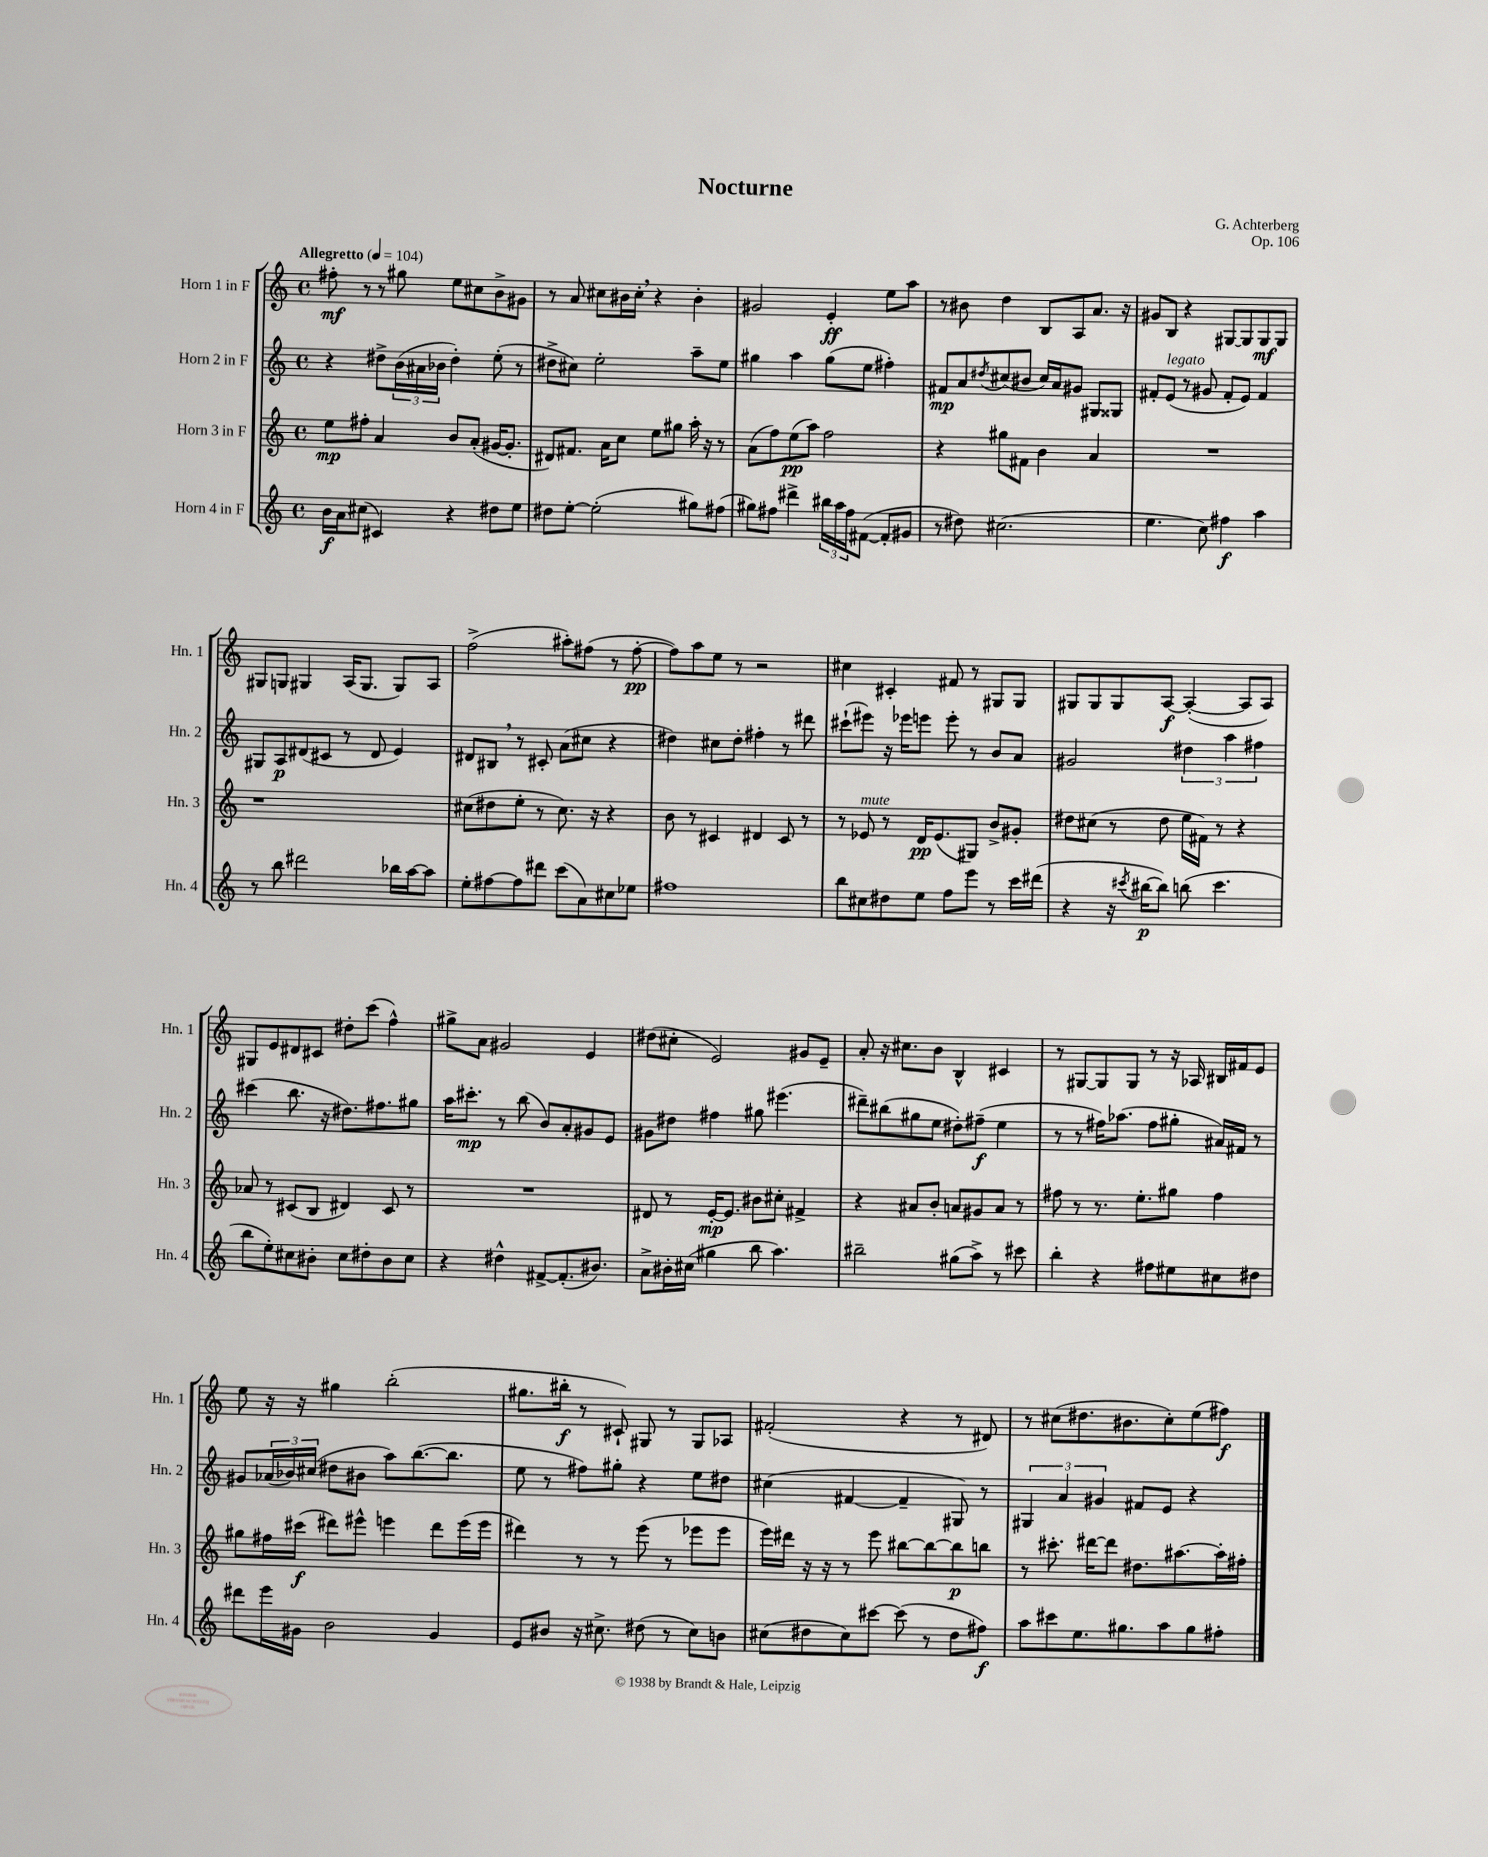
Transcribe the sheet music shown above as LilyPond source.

\header { title = "Nocturne" composer = "G. Achterberg" opus = "Op. 106" }
<<
\new StaffGroup <<
\new Staff = "s0" \with { instrumentName = "Horn 1 in F" shortInstrumentName = "Hn. 1" } {
    \clef treble \key c \major \defaultTimeSignature \time 4/4 \tempo "Allegretto" 4 = 104
    fis''8-.\mf r8 r8 gis''8 e''8 cis''8 b'8-> gis'8 |
    r8 a'8 cis''8 bis'16 cis''16-. \breathe r4 bis'4-. |
    gis'2 e'4-.\ff e''8 a''8 |
    r8 bis'8 d''4 b8 a8 a'8. r16 |
    gis'8 b8 r4 gis8~ gis8 gis8\mf gis8 |
    gis8 g8 gis4 a16( gis8. gis8) a8 |
    f''2->( ais''8-.) fis''8( r8 fis''8~-.\pp |
    fis''8) a''8 e''8 r8 r2 |
    cis''4 cis'4-. fis'8 r8 gis8 gis8 |
    gis8 gis8 gis8 a8~\f a4~-.( a8 a8) |
    gis8 e'8 dis'8 cis'8 dis''8-. c'''8( f''4-^) |
    gis''8-> a'8 gis'2 e'4 |
    dis''8( cis''8-. e'2) gis'8 e'8-- |
    a'8-. r16 cis''8. b'8 b4-^ cis'4 |
    r8 gis8~ gis8 gis8 r8 r16 aes16 bis16 fis'16 e'8 |
    e''8 r16 r16 gis''4 b''2-.( |
    gis''8. bis''16-.\f r8 cis'8-!) gis8 r8 gis8 aes8 |
    fis'2-.( r4 r8 dis'8) |
    r8 cis''8( dis''8. bis'8. cis''8-.) e''8( fis''8\f) \bar "|." |
}
\new Staff = "s1" \with { instrumentName = "Horn 2 in F" shortInstrumentName = "Hn. 2" } {
    \clef treble \key c \major \defaultTimeSignature \time 4/4
    r4 dis''8-> \tuplet 3/2 { b'16( ais'16 bes'16 } dis''4-.) e''8-.( r8 |
    dis''8-> cis''8) e''2-. a''8-- e''8 |
    gis''4 a''4 gis''8( e''8 fis''4-.) |
    fis'8\mp a'8 \acciaccatura { dis''8 } cis''8( bis'8 cis''16) a'16 gis'8 gis8 gisis8 |
    fis'8-. e'8^\markup { \italic "legato" }( r8 gis'8 fis'8-. e'8) fis'4 |
    gis8 a8\p dis'8( cis'8 r8 dis'8 e'4) |
    dis'8 bis8 \breathe r8 cis'8-. a'8( cis''8 r4 |
    dis''4) cis''8 dis''8-. fis''4-. r8 dis'''8 |
    cis'''8-!( eis'''8) r16 ees'''16 e'''8 e'''8-. r8 b'8 a'8 |
    gis'2 \tuplet 3/2 { dis''4 a''4 fis''4 } |
    cis'''4( b''8. r16 dis''8.) fis''8. gis''8 |
    a''16 cis'''8.-.\mp r8 b''8( b'8) a'8-. gis'8 e'8 |
    gis'8 dis''8 fis''4 gis''8 eis'''4.( |
    dis'''8--) bis''8( gis''8 e''8 dis''8-.) fis''8--\f( e''4 |
    r8 r8 fis''16) aes''8.( fis''8 gis''8-. ais'16) fis'16 r8 |
    gis'8 \tuplet 3/2 { aes'16( bes'16) cis''16( } dis''8 bis'8 a''8) b''8.~( b''8. |
    e''8 r8 fis''8) gis''8-. r4 e''8 dis''8 |
    cis''4( fis'4~ fis'4-- gis8) r8 |
    \tuplet 3/2 { gis4 a'4 gis'4 } fis'8 e'8 r4 \bar "|." |
}
\new Staff = "s2" \with { instrumentName = "Horn 3 in F" shortInstrumentName = "Hn. 3" } {
    \clef treble \key c \major \defaultTimeSignature \time 4/4
    e''8\mp fis''8-. a'4 b'8 a'8-.( gis'16~ gis'8.-. |
    dis'8) fis'8. a'16 c''8 e''8 gis''8 a''16-. r16 r8 |
    a'8( f''8) e''8\pp( a''8) f''2 |
    r4 gis''8 fis'8 b'4 a'4 |
    R1 |
    r1 |
    cis''8( dis''8 e''8-. r8 cis''8.) r16 r4 |
    b'8 r8 cis'4 dis'4 cis'8 r8 |
    r8 ees'8^\markup { \italic "mute" } r8 d'16\pp ees'8.( gis8) b'8-> gis'8-. |
    dis''8 cis''8( r8 dis''8 e''16 fis'16) r8 r4 |
    aes'8 r8 cis'8( b8 dis'4) cis'8 r8 |
    R1 |
    dis'8 r8 e'16~-.\mp e'8. bis'8 cis''8-. fis'4-> |
    r4 ais'8 b'8-. a'8 gis'8 a'8 r8 |
    fis''8 r8 r8. e''8.-. gis''8 fis''4 |
    gis''8 fis''16 cis'''16\f( dis'''8) eis'''8-^ e'''4 dis'''8 e'''16( e'''16 |
    dis'''4) r8 r8 e'''8( r8 ees'''8 ees'''8 |
    e'''16) dis'''16 r16 r16 r8 e'''8 bis''8~ bis''8~ bis''8\p b''8 |
    r8 cis'''8.-. dis'''16~ dis'''8 dis''8. ais''8.~ ais''16-. fis''16-. \bar "|." |
}
\new Staff = "s3" \with { instrumentName = "Horn 4 in F" shortInstrumentName = "Hn. 4" } {
    \clef treble \key c \major \defaultTimeSignature \time 4/4
    b'16\f a'16 cis''8( cis'4) r4 dis''8 e''8 |
    dis''8 e''8~-. e''2-.( gis''8) fis''8( |
    gis''8) fis''8 dis'''4-> \tuplet 3/2 { bis''16 a''16 fis''16 } fis'8~( fis'8-. gis'8 |
    r8 dis''8) cis''2.( |
    e''4. c''8) fis''4\f a''4 |
    r8 b''8 dis'''2 bes''16 a''16~ a''8 |
    e''8-. fis''8~ fis''8 dis'''8 c'''8( a'8) cis''8 ees''8 |
    fis''1 |
    b''8 cis''8 dis''8 e''8 f''8 e'''8 r8 c'''16 dis'''16( |
    r4 r16 \acciaccatura { cis'''8 } bis''16~\p bis''8) b''8( cis'''4. |
    b''8 e''8-.) cis''8 bis'8-. cis''8 dis''8-. bis'8 cis''8 |
    r4 dis''4-^ fis'8~-> fis'8.-.( bis'8.) |
    a'8-> bis'16-. cis''16( gis''4 b''8 a''4.) |
    bis''2-- gis''8( a''8->) r8 cis'''8 |
    b''4-. r4 fis''8 eis''8 cis''8 dis''8 |
    dis'''8 e'''16 gis'16 b'2 gis'4 |
    e'8 bis'8 r16 cis''8.-> dis''8( r8 cis''8) b'8 |
    cis''8( dis''8 cis''8) cis'''8~ cis'''8( r8 dis''8 fis''8\f) |
    a''8 cis'''8 e''8. gis''8. a''8 gis''8 fis''8-. \bar "|." |
}
>>
>>
\layout { \context { \Score \remove "Bar_number_engraver" } }
